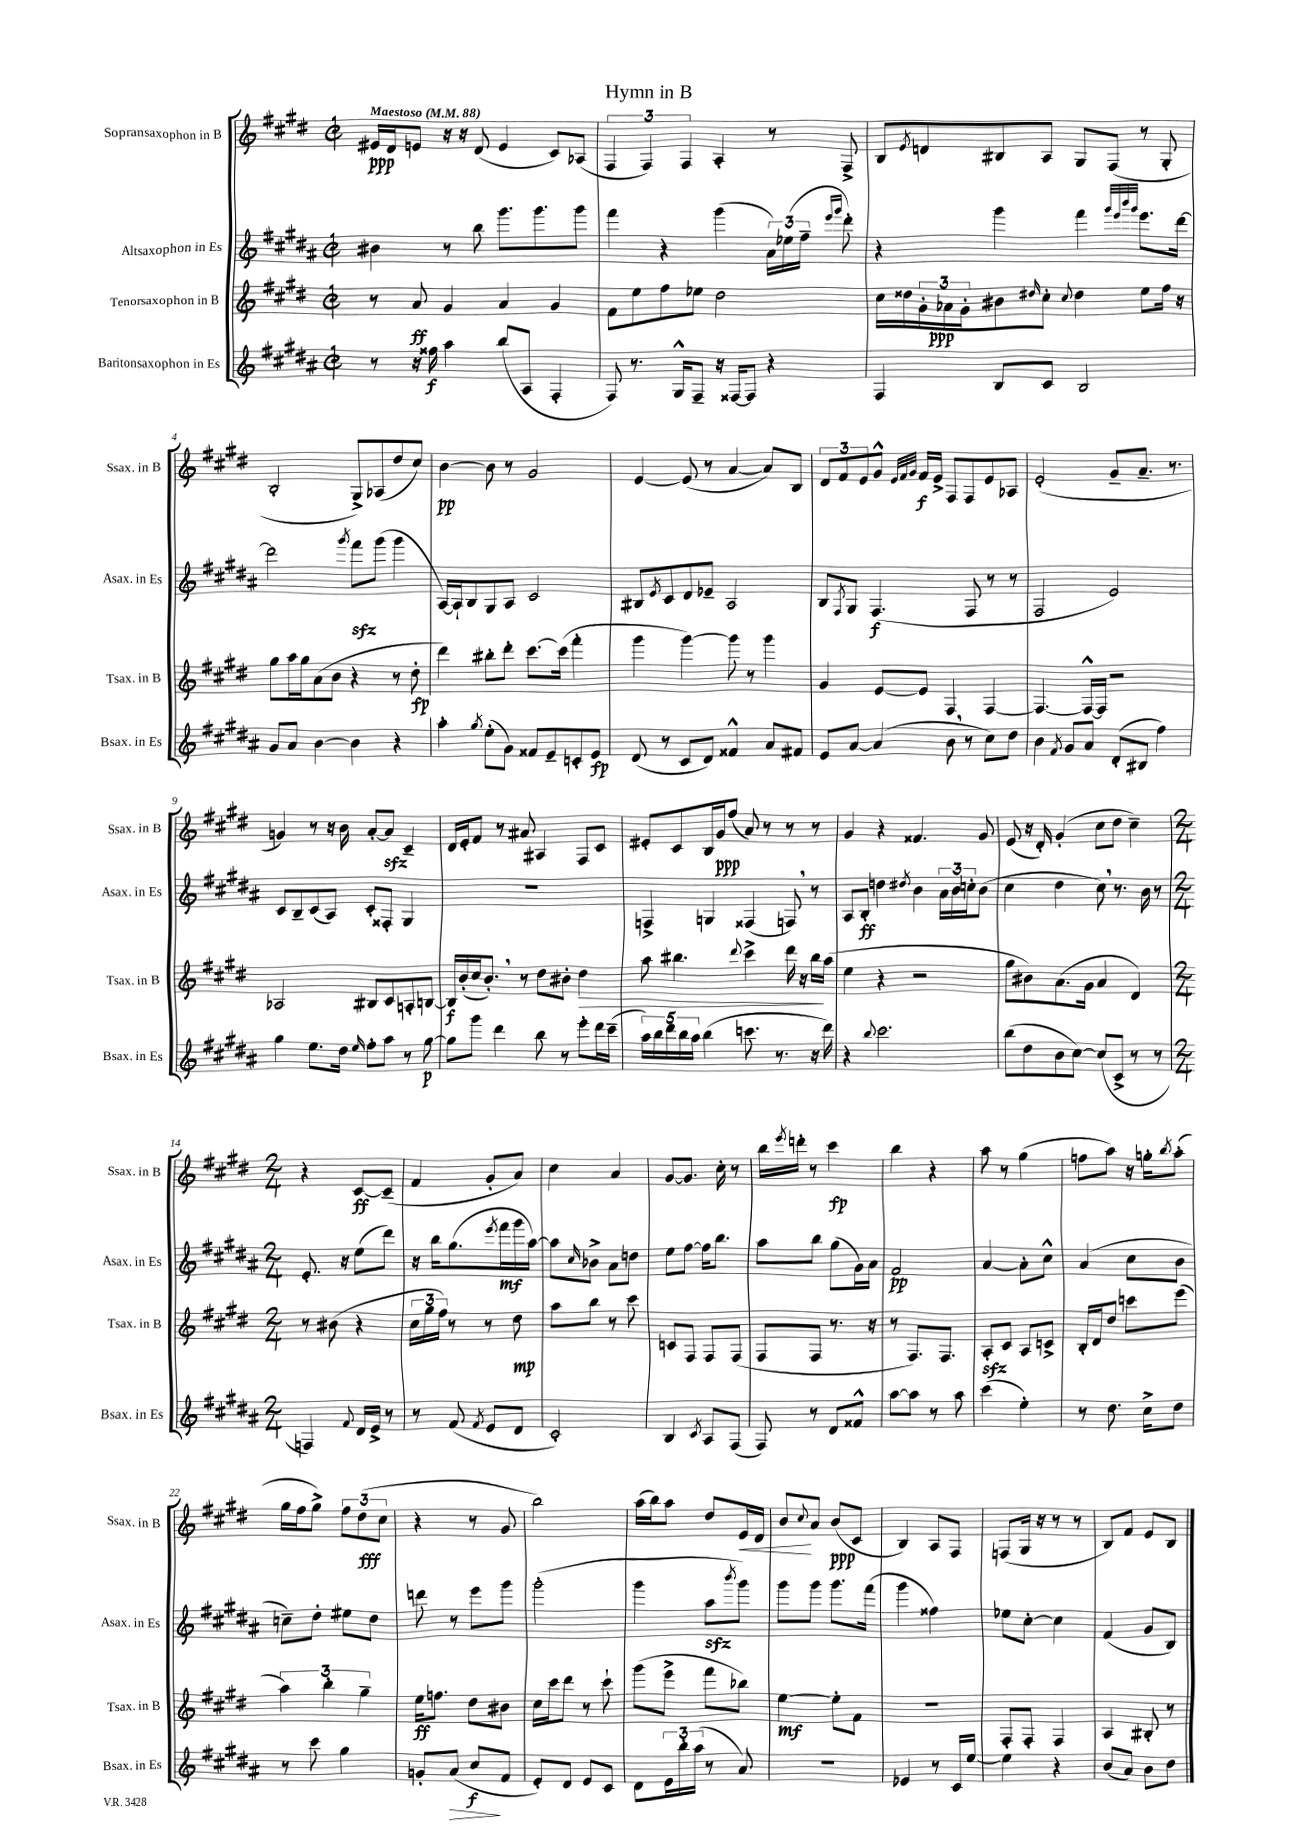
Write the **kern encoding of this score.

**kern	**dynam	**kern	**dynam	**kern	**dynam	**kern	**dynam
*part4	*part4	*part3	*part3	*part2	*part2	*part1	*part1
*staff4	*staff4	*staff3	*staff3	*staff2	*staff2	*staff1	*staff1
*I"Baritonsaxophon in Es	*	*I"Tenorsaxophon in B	*	*I"Altsaxophon in Es	*	*I"Sopransaxophon in B	*
*I'Bsax. in Es	*	*I'Tsax. in B	*	*I'Asax. in Es	*	*I'Ssax. in B	*
*clefG2	*	*clefG2	*	*clefG2	*	*clefG2	*
*k[f#c#g#d#a#]	*	*k[f#c#g#d#]	*	*k[f#c#g#d#a#]	*	*k[f#c#g#d#]	*
*M2/2	*	*M2/2	*	*M2/2	*	*M2/2	*
*met(c|)	*	*met(c|)	*	*met(c|)	*	*met(c|)	*
*MM88	*	*MM88	*	*MM88	*	*MM88	*
=1	=1	=1	=1	=1	=1	=1	=1
!	!	!	!	!	!	!LO:TX:a:B:t=Maestoso	!
8r	.	8r	.	4b#X\	.	16e#X/LL	ppp
.	.	.	.	.	.	16d#/J	.
16r	.	8a/	ff	.	.	8en/J	.
16ff##X\	f	.	.	.	.	.	.
4aa#\	.	4g#/	.	8r	.	16r	.
.	.	.	.	.	.	16r	.
.	.	.	.	8bb\	.	(8d#/	.
(8bb/L	.	4a/	.	8.ggg#\L	.	4e/	.
8A#/J	.	.	.	.	.	.	.
.	.	.	.	8.ggg#\	.	.	.
4F#'/	.	4g#/	.	.	.	8c#/L)	.
.	.	.	.	8ggg#\J	.	(8A-X/J	.
=2	=2	=2	=2	=2	=2	=2	=2
8F#/)	.	8f#\L	.	4fff#\	.	6F#/	.
8.r	.	8ee\	.	.	.	.	.
.	.	.	.	.	.	6F#/)	.
.	.	8ff#\	.	4r	.	.	.
16G#^^/KL	.	.	.	.	.	.	.
.	.	.	.	.	.	6F#/	.
8F#~/J	.	8ee-X\J	.	.	.	.	.
16r	.	2dd#\	.	(4ggg#\	.	4A'/	.
[16F##X/KL	.	.	.	.	.	.	.
8F##/J]	.	.	.	.	.	.	.
4r	.	.	.	24a#\LL)	.	8r	.
.	.	.	.	(24ee-X\	.	.	.
.	.	.	.	24ff#~\JJ	.	.	.
.	.	.	.	16qqeee/LL	.	.	.
.	.	.	.	16qqggg#/JJ	.	.	.
.	.	.	.	8ddd#'\)	.	8F#^/	.
=3	=3	=3	=3	=3	=3	=3	=3
4F#/	.	16cc#\LL	.	4r	.	8B/L	.
.	.	16dd##X\	.	.	.	.	.
.	.	.	.	.	.	8qe/	.
.	.	24g#'\	.	.	.	8dn/	.
.	.	24a-X\	ppp	.	.	.	.
.	.	24g#'\J	.	.	.	.	.
8B/L	.	8b#X\	.	4ggg#\	.	8B#X/	.
.	.	16qqdd#X/	.	.	.	.	.
8c#/J	.	8cc#'\J	.	.	.	8A/J	.
.	.	8qqcc#/	.	.	.	.	.
2B/	.	4dd#\	.	4fff#\	.	8G#/L	.
.	.	.	.	.	.	(8F#/J	.
.	.	.	.	32qqggg#/LLL	.	.	.
.	.	.	.	32qqeee/	.	.	.
.	.	.	.	32qqbbb/	.	.	.
.	.	.	.	32qqggg#/JJJ	.	.	.
.	.	8ee\L	.	8.eee\L	.	8r	.
.	.	16ff#\Jk	.	.	.	8G#'/	.
.	.	16r	.	[16ddd#\Jk	.	.	.
!!LO:LB:g=z
=4	=4	=4	=4	=4	=4	=4	=4
8g#/L	.	8gg#\L	.	2ddd#\]	.	2B'/	.
8a#/J	.	16aa\L	.	.	.	.	.
.	.	16gg#\J	.	.	.	.	.
[4b\	.	(8a\	.	.	.	.	.
.	.	8b\J	.	.	.	.	.
.	.	.	.	8qggg#/	.	.	.
4b\]	.	4r	.	8fff#zz\L	.	8G#^/L)	.
.	.	.	.	(8ggg#\J	.	(8A-X/	.
4r	.	8r	.	4ggg#\	.	8dd#/	.
.	.	8dd#'\	fp	.	.	8cc#/J)	.
=5	=5	=5	=5	=5	=5	=5	=5
4aa#'\	.	4ddd#\)	.	[16A#/LL)	.	[4b\	pp
.	.	.	.	16A#`/J]	.	.	.
.	.	.	.	8B/	.	.	.
8qgg#/	.	.	.	.	.	.	.
(8ee'\L	.	8bb#X'\L	.	8G#/	.	8b\]	.
8g#\J)	.	8ddd#'\J	.	8A#/J	.	8r	.
8f##X/L	.	[8.ccc#\L	.	2c#/	.	2g#/	.
8e~/	.	.	.	.	.	.	.
.	.	(16ccc#\Jk]	.	.	.	.	.
8cn'/	.	4fff#'\	.	.	.	.	.
8e/J	fp	.	.	.	.	.	.
=6	=6	=6	=6	=6	=6	=6	=6
(8d#/	.	4ggg#\	.	8B#X/L	.	[4e/	.
.	.	.	.	8qe/	.	.	.
8r	.	.	.	8c#/	.	.	.
8c#/L	.	[4ggg#\)	.	8d#/	.	(8e/]	.
8d#/J)	.	.	.	8e-X~/J	.	8r	.
4f##X^^/	.	8ggg#\]	.	2A#/	.	[4a/	.
.	.	8r	.	.	.	.	.
8a#/L	.	4ggg#\	.	.	.	8a/L])	.
8f#X/J	.	.	.	.	.	8B/J	.
=7	=7	=7	=7	=7	=7	=7	=7
8e/L	.	4g#/	.	8B/L	.	12d#/L	.
.	.	.	.	.	.	12f#/	.
.	.	.	.	8qF#/	.	.	.
[8a#/J	.	.	.	8G#/J	.	.	.
.	.	.	.	.	.	12e/	.
(4a#/]	.	[8e/L	.	(4.F#/	f	8g#^^/J	.
.	.	.	.	.	.	32qqe/LLL	.
.	.	.	.	.	.	32qqf#/	.
.	.	.	.	.	.	32qqg#/JJJ	.
.	.	8e/J]	.	.	.	16f#/LL	f
.	.	.	.	.	.	16e^/JJ	.
8b,\	.	4F#/	.	.	.	8F#/L	.
8r	.	.	.	8F#/	.	8F#/	.
8cc#\L)	.	[4F#/	.	8r	.	8e/	.
8dd#\J	.	.	.	8r	.	8A-X/J	.
=8	=8	=8	=8	=8	=8	=8	=8
4b\	.	4.F#/_	.	2F#/	.	(2e'/	.
8qf#/	.	.	.	.	.	.	.
8g#/L	.	.	.	.	.	.	.
8a#/J	.	16F#^^/LL_	.	.	.	.	.
.	.	16F#/JJ]	.	.	.	.	.
(8d#'/L	.	2r	.	2e/)	.	8g#~/L	.
8B#X/J	.	.	.	.	.	8.a~/J	.
4ff#\)	.	.	.	.	.	.	.
.	.	.	.	.	.	8.r	.
!!LO:LB:g=z
=9	=9	=9	=9	=9	=9	=9	=9
4gg#\	.	2A-X/	.	8c#/L	.	4gn/)	.
.	.	.	.	8B~/	.	.	.
8.ee\L	.	.	.	(8c#/	.	8r	.
.	.	.	.	8A#/J)	.	16r	.
16dd#\Jk	.	.	.	.	.	16b\	.
16qqee/	.	.	.	.	.	.	.
8ff#'\L	.	8B#X/L	.	8c#'/L	.	[8a'/L	.
8aa#\J	.	8c#/	.	8F##X'/J	.	8azz/J]	.
8r	.	8An'/	.	4G#/	.	4c#~/	.
[8gg#\	p	[8Bn/J	.	.	.	.	.
=10	=10	=10	=10	=10	=10	=10	=10
8gg#\L]	.	16B/LL]	f	1r	.	16d#/LL	.
.	.	(16b'/	.	.	.	16e'/J	.
8ggg#\J	.	16cc#/J	.	.	.	8f#/J	.
.	.	8.b',/J)	.	.	.	.	.
4ddd#\	.	.	.	.	.	8r	.
.	.	8r	.	.	.	8a#X/	.
8bb\	.	8dd#\L	.	.	.	4A#X/	.
8r	.	8b#X'\J	.	.	.	.	.
!	!	!	!LO:HP:b	!	!	!	!
8eee'\L	.	4dd#\	>	.	.	8F#/L	.
16ddd#\L	.	.	.	.	.	8c#/J	.
(16ccc#~\JJ	.	.	.	.	.	.	.
=11	=11	=11	=11	=11	=11	=11	=11
20aa#\LL)	.	8aa\	.	4Fn^/	.	8e#X'/L	.
20bb\	.	.	.	.	.	.	.
20ddd#\	.	.	.	.	.	.	.
.	.	4.bb#X\	.	.	.	8c#/	.
20bb\	.	.	.	.	.	.	.
20aa#\JJ	.	.	.	.	.	.	.
(4bb\	.	.	.	4Gn/	.	16B/L	.
.	.	.	.	.	.	16g#/J	ppp
.	.	.	.	.	.	(8ff#/J	.
.	.	8qqddd#/	.	.	.	.	.
8.cccn\	.	4ccc#^\	.	(4F##X/	.	8a/)	.
.	.	.	.	.	.	8r	.
8.r	.	.	.	.	.	.	.
.	.	16ddd#\	.	8Fn,/)	.	8r	.
.	.	16r	.	.	.	.	.
16r	.	16bb#\LL	.	8r	.	8r	.
16ddd#\)	.	(16aa\JJ	]	.	.	.	.
=12	=12	=12	=12	=12	=12	=12	=12
4r	.	4ee\	.	8A#/L	.	4g#/	.
.	.	.	.	8B'/J	ff	.	.
8qqbb/	.	.	.	.	.	.	.
2.ccc#\	.	4r	.	4ddn\	.	4r	.
.	.	.	.	8qdd#X/	.	.	.
.	.	2r	.	4b\	.	4.f##X/	.
.	.	.	.	24a#\LL	.	.	.
.	.	.	.	24b\	.	.	.
.	.	.	.	24ccn'\J	.	.	.
.	.	.	.	(8b\J	.	8g#/	.
=13	=13	=13	=13	=13	=13	=13	=13
(8bb\L	.	8gg#\L	.	4cc#\	.	(8e/	.
8dd#\	.	8b#X\)	.	.	.	16r	.
.	.	.	.	.	.	16d#'/)	.
8b\	.	(8.a\	.	4dd#\	.	(4g#'/	.
[8cc#\J)	.	.	.	.	.	.	.
.	.	16g#\Jk	.	.	.	.	.
(8cc#/L]	.	4a/	.	8cc#,\)	.	8cc#\L	.
8c#^/J	.	.	.	8.r	.	8dd#\J	.
8r	.	4d#/)	.	.	.	4cc#~\)	.
.	.	.	.	16b\	.	.	.
8r	.	.	.	8r	.	.	.
!!LO:LB:g=z
=14	=14	=14	=14	=14	=14	=14	=14
*M2/4	*	*M2/4	*	*M2/4	*	*M2/4	*
4Fn/)	.	8r	.	8.e'/	.	4r	.
.	.	(8b#X\	.	.	.	.	.
.	.	.	.	16r	.	.	.
8qqf#/	.	.	.	.	.	.	.
16d#/LL	.	4r	.	(8ee\L	.	[8c#/L	ff
16e^/JJ	.	.	.	.	.	.	.
8r	.	.	.	8ddd#\J)	.	(8c#~/J]	.
=15	=15	=15	=15	=15	=15	=15	=15
8r	.	24cc#\LL	.	16r	.	4f#/	.
.	.	24gg#\	.	.	.	.	.
.	.	.	.	16bb\KL	.	.	.
.	.	24ff#\JJ)	.	.	.	.	.
(8f#/	.	8r	.	(8.gg#\	.	.	.
8qf#/	.	.	.	.	.	.	.
8e/L	.	8r	.	.	.	8g#'/L	.
.	.	.	.	8qeee/	.	.	.
.	.	.	.	16fff#\L	mf	.	.
8d#/J	.	8dd#\	mp	16ggg#\	.	8a/J)	.
.	.	.	.	[16aa#\JJ)	.	.	.
=16	=16	=16	=16	=16	=16	=16	=16
2c#'/)	.	8aa\L	.	8aa#\L]	.	4cc#\	.
.	.	.	.	16qqcc#/	.	.	.
.	.	8bb\J	.	8b-X^\J	.	.	.
.	.	8r	.	8a#\L	.	4a/	.
.	.	8ccc#\	.	8ddn\J	.	.	.
=17	=17	=17	=17	=17	=17	=17	=17
4B/	.	8cn/L	.	8ee\L	.	[8g#/L	.
.	.	8F#/J	.	[8ff#\J	.	8.g#/J]	.
8qc#/	.	.	.	.	.	.	.
8A#/L	.	8F#/L	.	16ff#\KL]	.	.	.
.	.	.	.	8.bb\J	.	16cc#'\	.
(8F#/J	.	(8F#/J	.	.	.	8r	.
=18	=18	=18	=18	=18	=18	=18	=18
8F#/)	.	8F#/L	.	8aa#\L	.	16bb\LL	.
.	.	.	.	.	.	8qeee/	.
.	.	.	.	.	.	16dddn'\JJ	.
8r	.	8F#/J	.	8bb\J	.	8r	.
8d#/L	.	8.r	.	(8gg#\L	.	4ccc#\	fp
8f##X^^/J	.	.	.	16g#\L)	.	.	.
.	.	16r	.	16a#\JJ	.	.	.
=19	=19	=19	=19	=19	=19	=19	=19
[8aa#\L	.	8r	.	2f#/	pp	4bb\	.
8aa#\J]	.	8.F#/L)	.	.	.	.	.
8r	.	.	.	.	.	4r	.
.	.	8.F#/J	.	.	.	.	.
8aa#\	.	.	.	.	.	.	.
=20	=20	=20	=20	=20	=20	=20	=20
(4ccc#\	.	8Azz'/L	.	[4a#/	.	8aa\	.
.	.	8c#/J	.	.	.	8r	.
4ee'\)	.	8A/L	.	8a#'\L]	.	(4gg#\	.
.	.	8cn^/J	.	8cc#^^\J	.	.	.
=21	=21	=21	=21	=21	=21	=21	=21
8r	.	16B'/LL	.	(4a#/	.	8ffn\L	.
.	.	16d#/J	.	.	.	.	.
8.dd#\	.	8dd#/J	.	.	.	8aa\J)	.
.	.	8cccn\L	.	8cc#\L	.	16r	.
16cc#^\KL	.	.	.	.	.	16ggn'\KL	.
.	.	.	.	.	.	8qbb/	.
8dd#\J	.	(8eee\J	.	8b\J	.	(8aa'\J	.
!!LO:LB:g=z
=22	=22	=22	=22	=22	=22	=22	=22
8r	.	6aa\)	.	8ccn~\L)	.	16gg#\LL	.
.	.	.	.	.	.	16ff#\J	.
8ccc#\	.	.	.	8dd#'\J	.	8gg#^\J)	.
.	.	6bb'\	.	.	.	.	.
4gg#\	.	.	.	8ee#X\L	.	12ff#\L	.
.	.	6gg#~\	.	.	.	(12dd#\	fff
.	.	.	.	8dd#\J	.	.	.
.	.	.	.	.	.	12cc#\J	.
=23	=23	=23	=23	=23	=23	=23	=23
8gn'/L	.	16ee\KL	ff	8dddn\	.	4r	.
.	.	8.ffn\J	.	.	.	.	.
!	!LO:HP:b	!	!	!	!	!	!
(8a#/J	>	.	.	8r	.	.	.
8cc#/L	f	8dd#\L	.	8eee\L	.	8r	.
8f#/J	]	8b#X\J	.	8ggg#\J	.	8g#/	.
=24	=24	=24	=24	=24	=24	=24	=24
8e'/L)	.	16cc#\LL	.	(2ggg#'\	.	2bb\)	.
.	.	16ccc#\J	.	.	.	.	.
8d#/J	.	8ddd#\J	.	.	.	.	.
8e/L	.	8r	.	.	.	.	.
8c#/J	.	8ccc#`\	.	.	.	.	.
=25	=25	=25	=25	=25	=25	=25	=25
8d#\L	.	(8ggg#\L	.	4ggg#\	.	(16aa\LL	.
.	.	.	.	.	.	16bb\J)	.
24e\L	.	8eee^\J	.	.	.	8aa\J	.
24bb'\	.	.	.	.	.	.	.
(24aa#\JJ	.	.	.	.	.	.	.
8r	.	8fff#\L	.	8aa#zz\L	.	8dd#/L	.
.	.	.	.	8qbbb/	.	.	.
!	!	!	!	!	!	!	!LO:HP:b
8a#/)	.	8bb-X\J)	.	8ggg#\J)	.	16e/L	<
.	.	.	.	.	.	16d#/JJ	.
=26	=26	=26	=26	=26	=26	=26	=26
2r	.	[4ee\	mf	8ggg#\L	.	8b/L	.
.	.	.	.	.	.	8qqcc#/	.
.	.	.	.	8ggg#\J	.	8a/J	[
.	.	8ee'\L]	.	8.ggg#\L	.	(8b/L	ppp
.	.	8f#\J	.	.	.	8c#/J	.
.	.	.	.	(16fff#\Jk	.	.	.
=27	=27	=27	=27	=27	=27	=27	=27
4e-X/	.	2r	.	4ggg#\	.	4B/)	.
8r	.	.	.	4ff##X\)	.	8A/L	.
16c#/LL	.	.	.	.	.	8F#/J	.
[16ee/JJ	.	.	.	.	.	.	.
=28	=28	=28	=28	=28	=28	=28	=28
4ee\]	.	8F#'/L	.	8ee-X\L	.	(8Fn/L	.
.	.	8F#'/J	.	[8cc#'\J	.	16G#/Jk	.
.	.	.	.	.	.	16r	.
4r	.	4F#/	.	4cc#\]	.	8r	.
.	.	.	.	.	.	8r	.
=29	=29	=29	=29	=29	=29	=29	=29
(8b/L	.	4A/	.	(4f#/	.	8B/L)	.
8a#/J)	.	.	.	.	.	8f#/J	.
8b\L	.	8B#X'/	.	8g#/L	.	8e/L	.
8dd#\J	.	8r	.	8B/J)	.	8B/J	.
==	==	==	==	==	==	==	==
*-	*-	*-	*-	*-	*-	*-	*-
